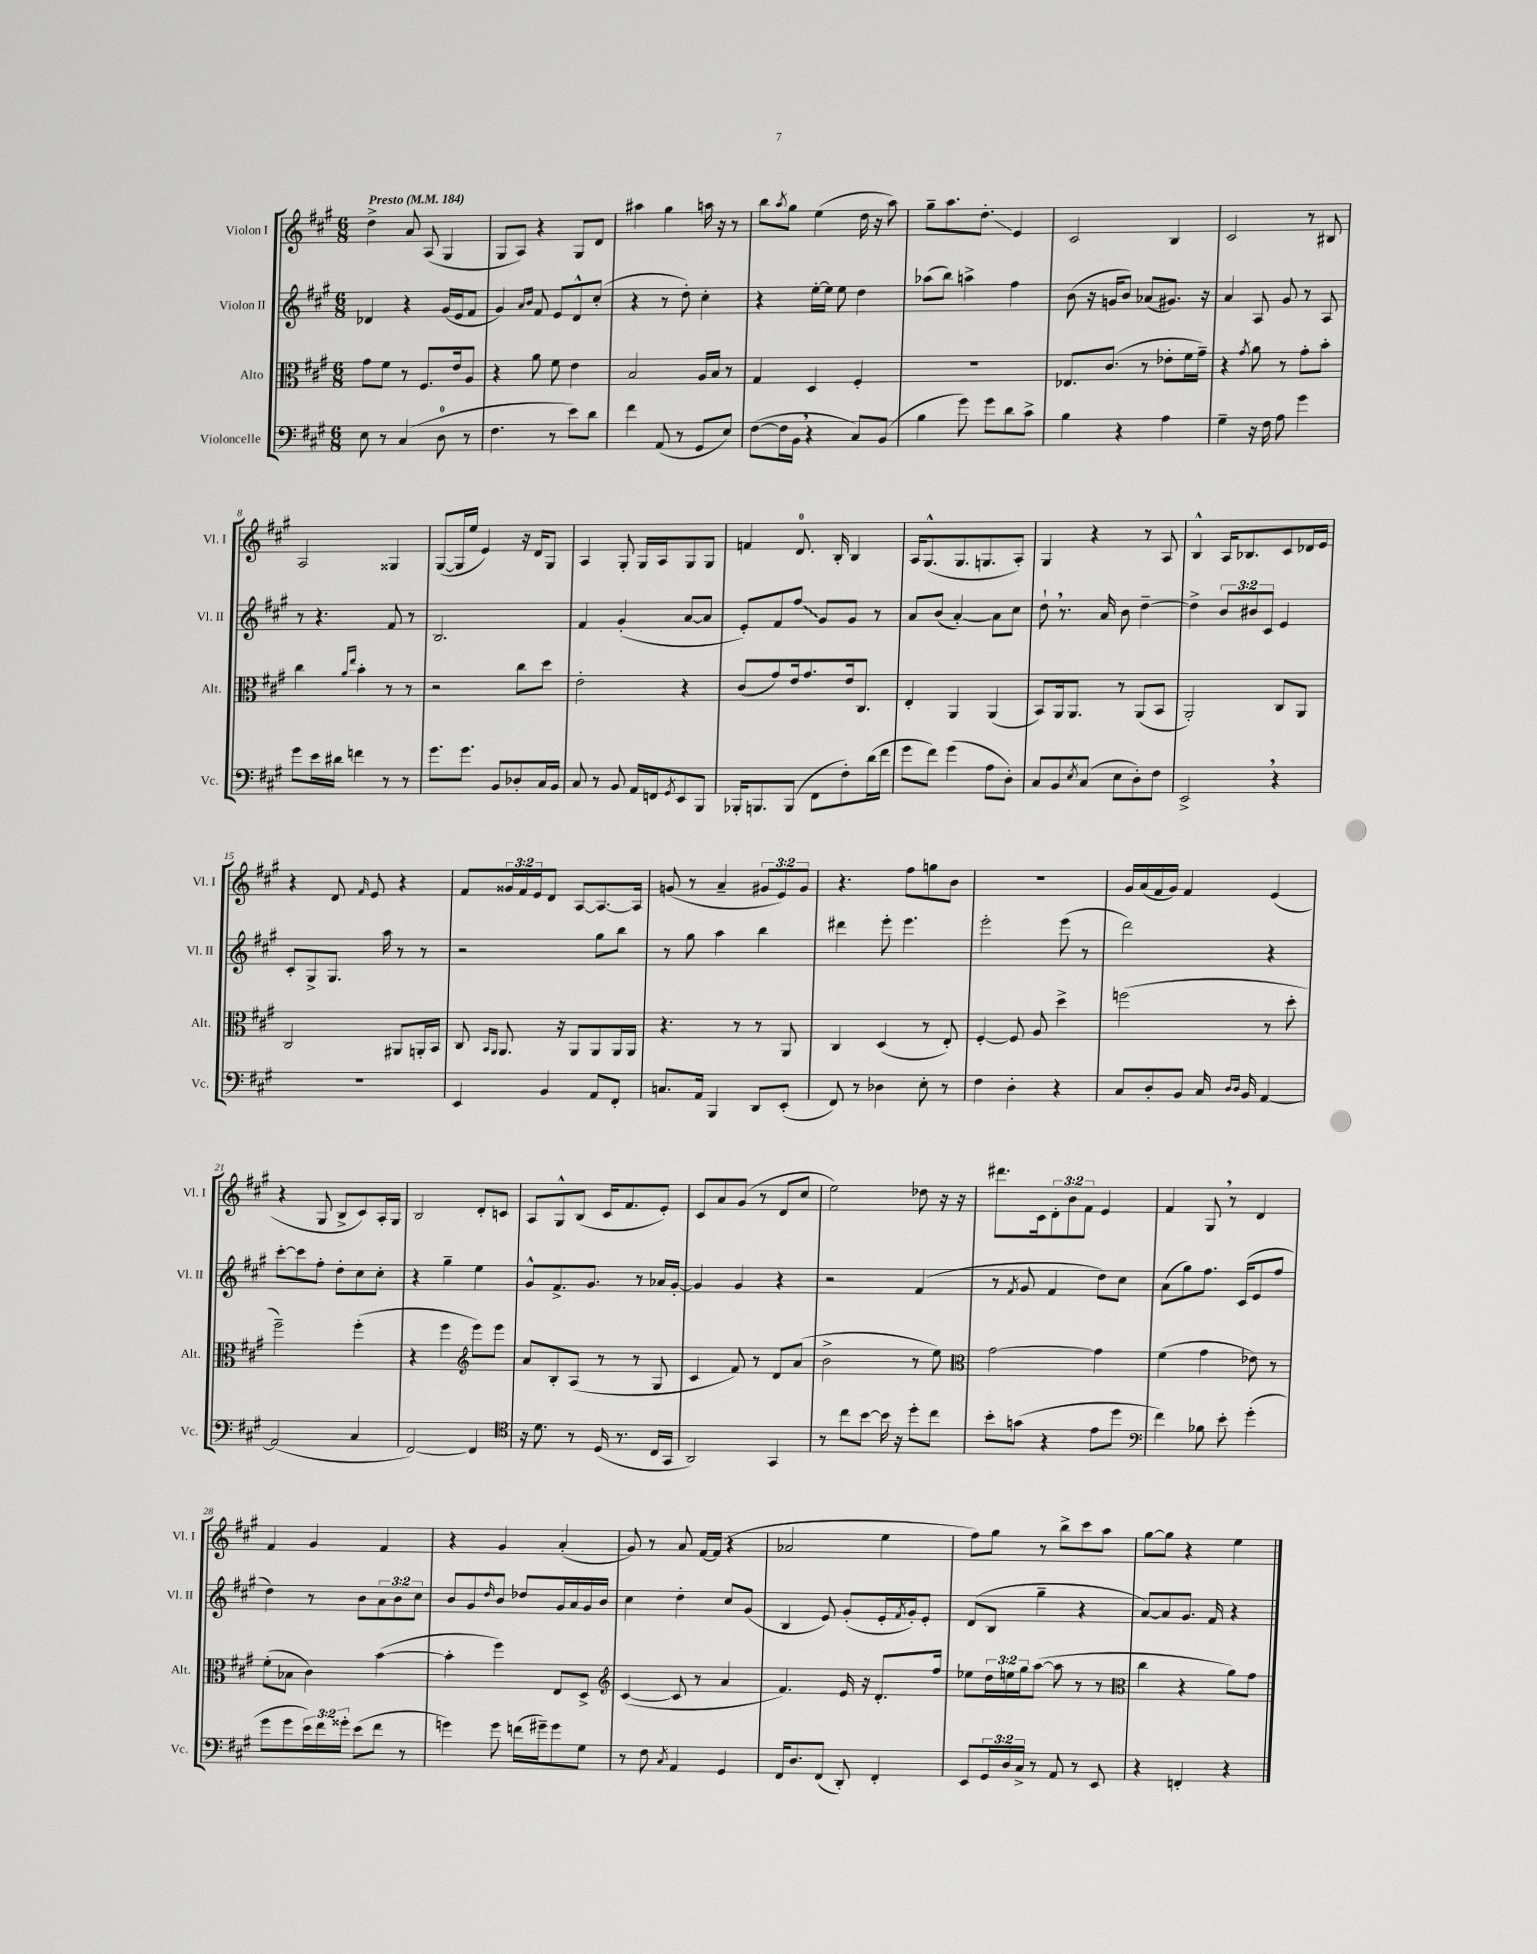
<<
\new StaffGroup <<
\new Staff = "s0" \with { instrumentName = "Violon I" shortInstrumentName = "Vl. I" } {
    \clef treble \key a \major \numericTimeSignature \time 6/8 \override Staff.TupletNumber.text = #tuplet-number::calc-fraction-text \tempo "Presto" 4 = 184
    d''4-> a'8 a8( gis4 |
    gis8 a8) r4 gis8 d'8 |
    ais''4 gis''4 a''16 r16 r8 |
    b''8 \acciaccatura { a''8 } gis''8 e''4( d''16 r16 a''8) |
    gis''8-- a''8. d''8.-.\glissando e'4 |
    cis'2 b4 |
    cis'2 r8 bis8 |
    a2 gisis4 |
    gis8~( gis16 e''16 e'4) r16 d'16 gis8 |
    a4 gis8-. gis16 a16 gis8 gis8 |
    f'4 d'8.-0 b16-. b4 |
    a16 gis8.-^( gis8. g8. a8-.) |
    gis4 r4 r8 a8 |
    b4-^ a16 bes8. cis'8 des'16 e'16 |
    r4 d'8 \grace { fis'16 } e'8 r4 |
    fis'8 \tuplet 3/2 { gisis'16 fis'16 e'16 } d'8 a8~ a8.~ a16 |
    g'8( r8 a'4-- \tuplet 3/2 { gis'8 e'8) gis'8 } |
    r4. fis''8 g''8 b'8 |
    R2. |
    gis'16 a'16( fis'16 gis'16) fis'4 e'4( |
    r4 gis8 b8-> cis'8) a16-. gis16 |
    b2 d'8-. c'8 |
    a8 gis8-^ b8( cis'16 fis'8. e'8-.) |
    cis'8 a'8 gis'8( r8 d'8 cis''8 |
    e''2) des''8 r16 r16 |
    dis'''8. cis'16 \tuplet 3/2 { d'8-. b'8 fis'8 } e'4 |
    fis'4 gis8 \breathe r8 d'4 |
    fis'4 gis'4 fis'4 |
    r4 gis'4 a'4-.( |
    gis'8) r8 a'8 fis'16~ fis'16( r4 |
    aes'2 e''4 |
    fis''8) gis''8 r8 b''8-> cis'''8 a''8 |
    gis''8~ gis''8 r4 e''4 \bar "|." |
}
\new Staff = "s1" \with { instrumentName = "Violon II" shortInstrumentName = "Vl. II" } {
    \clef treble \key a \major \numericTimeSignature \time 6/8 \override Staff.TupletNumber.text = #tuplet-number::calc-fraction-text
    des'4 r4 gis'16( e'16 fis'8 |
    gis'4) \grace { a'16 b'16 } fis'8 e'8 d'8-^ cis''8-.( |
    r4 r8 d''8-.) cis''4-. |
    r4 e''16~-. e''16 e''8 d''4 |
    aes''8( b''8) a''4-> fis''4 |
    b'8( r16 g'16 b'8) aes'8( gis'8.) r16 |
    a'4 a8 gis'8 r8 a8 |
    r8 r4. fis'8 r8 |
    b2. |
    fis'4 gis'4-.( a'8~ a'8 |
    e'8-.) fis'8 \once \override Glissando.style = #'zigzag fis''8\glissando gis'8 gis'8 r8 |
    a'8 b'8( a'4~-.) a'8 cis''8 |
    d''8-! \breathe r8. a'16 b'8 d''4~-- |
    d''4-> \tuplet 3/2 { b'8 bis'8 cis'8 } e'4 |
    cis'8-. gis8-> gis8. a''16 r8 r8 |
    r2 gis''8 b''8 |
    r8 gis''8 a''4 b''4 |
    dis'''4 e'''8-. e'''4. |
    e'''2-. e'''8( r8 |
    d'''2) r4 |
    cis'''8~-. cis'''8 fis''8-. d''8-. cis''8 cis''8-. |
    r4 gis''4-- e''4 |
    gis'8-^ fis'8.-> gis'8. r8 aes'16 gis'16~-. |
    gis'4 gis'4 r4 |
    r2 fis'4( |
    r8 \acciaccatura { fis'8 } gis'8 fis'4 d''8) cis''8 |
    a'8( gis''8) fis''8. cis'16( e'8 fis''8 |
    d''4) r8 b'8 \tuplet 3/2 { a'8 b'8 cis''8 } |
    b'8 gis'8 \grace { d''16 } b'8 des''8 gis'16 a'16 gis'16 b'16 |
    cis''4 d''4-. cis''8 gis'8( |
    b4 e'8) gis'8-.( e'16-. \acciaccatura { fis'8 } gis'16-.) e'8-. |
    d'8( b8 gis''4-- r4 |
    a'8~) a'8 gis'8. fis'16 r4 \bar "|." |
}
\new Staff = "s2" \with { instrumentName = "Alto" shortInstrumentName = "Alt." } {
    \clef alto \key a \major \numericTimeSignature \time 6/8 \override Staff.TupletNumber.text = #tuplet-number::calc-fraction-text
    gis'8 fis'8 r8 fis8. e'16 a8 |
    r4 a'8 fis'8 e'4 |
    b2 a16 b16 r8 |
    gis4 d4 fis4-. |
    R2. |
    ees8. cis'8.( r8 ees'8-. fis'16 gis'16--) |
    r4 \acciaccatura { gis'8 } a'8 r8 gis'8-. b'8-. |
    cis''4 \grace { a'16 e''16 } b'4-. r8 r8 |
    r2 cis''8 d''8 |
    e'2-. r4 |
    cis'8( gis'8) e'16 gis'8. e'16 cis8. |
    e4-. a,4 a,4( |
    b,8) a,16 a,8. r8 a,8( b,8 |
    a,2-.) cis8 a,8 |
    cis2 ais,8 a,16-. b,16 |
    cis8 \grace { b,16 a,16 } a,8. r16 a,8 a,8 a,16 a,16 |
    r4. r8 r8 a,8 |
    cis4 d4( r8 e8-.) |
    fis4~-. fis8 a8 d''4-> |
    f''2( r8 d''8-. |
    fis''2--) fis''4-.( |
    r4 fis''4 \clef treble e'''8) e'''8 |
    a'8 b8-. a8( r8 r8 gis8 |
    cis'4 fis'8) r8 d'8 a'8( |
    b'2-> r8 e''8) |
    \clef alto gis'2~ gis'4 |
    fis'4( gis'4 ees'8) r8 |
    fis'8-.( bes8 cis'4) b'4~( |
    b'4-. fis''4) e8 d8-> |
    \clef treble cis'4~( cis'8 r8 a'4 |
    fis'4.) e'16 r16 d'8.-. fis''16 |
    ees''8 \tuplet 3/2 { d''16 e''16 gis''16 } a''8~( a''8 r8 r8 |
    \clef alto cis''4 r4 a'8) gis'8 \bar "|." |
}
\new Staff = "s3" \with { instrumentName = "Violoncelle" shortInstrumentName = "Vc." } {
    \clef bass \key a \major \numericTimeSignature \time 6/8 \override Staff.TupletNumber.text = #tuplet-number::calc-fraction-text
    e8 r8 cis4( d8-0 r8 |
    fis4. r8 e'8) d'8 |
    fis'4 a,8( r8 gis,8 e8) |
    fis8~( fis16 b,16 \breathe r4 cis8) b,8( |
    b4 gis'8) gis'8 d'8 cis'8-> |
    b4 r4 a4 |
    gis4-- r16 fis16 a8 gis'4 |
    gis'8 e'16 dis'16 f'4 r8 r8 |
    gis'8. gis'8. b,8 des8-. cis16 b,16 |
    cis8 r8 b,8 a,16 f,16 \acciaccatura { gis,8 } e,8 b,,8 |
    bes,,16-. b,,8. b,,8( fis,8 fis8-.) d'16( fis'16 |
    gis'8 fis'8) gis'4( a8 d8-.) |
    cis8 b,8 \acciaccatura { e8 } cis8( e8 d8-.) fis8 |
    e,2-> \breathe r4 |
    R2. |
    e,4 b,4 a,8 fis,8-. |
    c8. a,16 b,,4 d,8 e,8-.( |
    fis,8) r8 des4 e8-. r8 |
    fis4 d4-. r4 |
    cis8 d8-. b,8 cis16 \grace { d16 d16 } b,16 a,4~ |
    a,2( cis4 |
    fis,2~) fis,4 |
    \clef tenor r16 d'8. r8 d16( r8. cis16 gis,16 |
    a,2) gis,4 |
    r8 cis''8 b'8~ b'16 r16 d''8-. cis''8 |
    b'8-. g'8( r4 e'8 d''8 |
    \clef bass fis'4) bes8 e'8-. gis'4-.( |
    gis'8 gis'8 \tuplet 3/2 { e'16) fis'16 gisis'16-. } e'8( fis'8 r8 |
    g'4) g'8 f'16( gis'16--) gis'8 gis8 |
    r8 fis8 \acciaccatura { cis8 } a,4 gis,4 |
    fis,16 d8. fis,8( d,8-.) fis,4-. |
    e,8 \tuplet 3/2 { gis,16 d16 cis16-> } r8 a,8 r8 e,8 |
    r4 f,4-. r4 \bar "|." |
}
>>
>>
